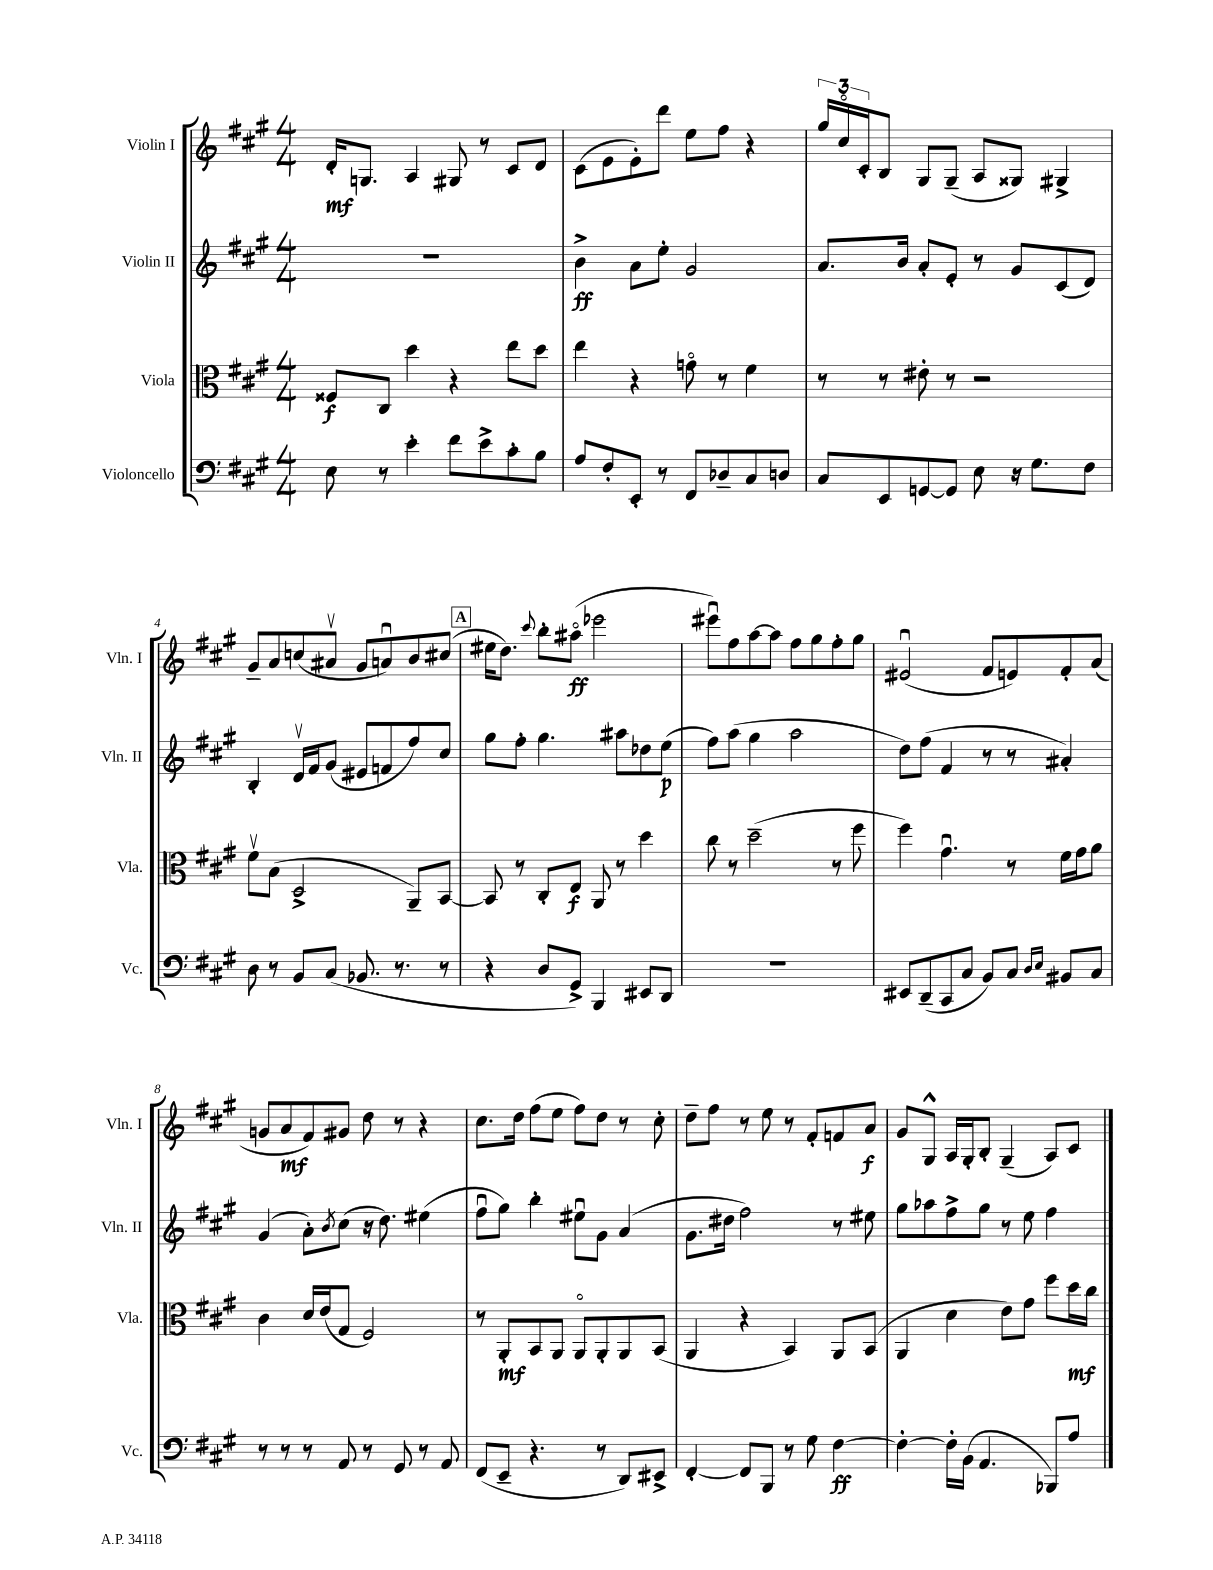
<<
\new StaffGroup <<
\new Staff = "s0" \with { instrumentName = "Violin I" shortInstrumentName = "Vln. I" } {
    \clef treble \key a \major \numericTimeSignature \time 4/4
    d'16-.\mf g8. a4 gis8 r8 cis'8 d'8 |
    cis'8( e'8 e'8-.) d'''8 e''8 fis''8 r4 |
    \tuplet 3/2 { gis''16 cis''16\flageolet cis'16-. } b8 gis8 gis8--( a8 gisis8) gis4-> |
    gis'8-- a'8 c''8( ais'8\upbow gis'8 a'8\downbow) b'8 cis''8( |
    \mark \markup { \box "A" } eis''16 d''8.) \appoggiatura { cis'''8 } b''8-. ais''8\flageolet\ff( ees'''2 |
    eis'''8\downbow) fis''8 a''8~ a''8 fis''8 gis''8 fis''8-. gis''8 |
    eis'2\downbow( fis'8 e'8) fis'8-. a'8( |
    g'8 a'8\mf fis'8) gis'8 d''8 r8 r4 |
    cis''8. d''16 fis''8( e''8 fis''8) d''8 r8 cis''8-. |
    d''8-- fis''8 r8 e''8 r8 fis'8-. f'8 a'8\f |
    gis'8 gis8-^ a16 gis16-. b8-. gis4--( a8) cis'8 \bar "|." |
}
\new Staff = "s1" \with { instrumentName = "Violin II" shortInstrumentName = "Vln. II" } {
    \clef treble \key a \major \numericTimeSignature \time 4/4
    R1 |
    b'4->\ff a'8 e''8-. gis'2 |
    a'8. b'16 a'8-. e'8-. r8 gis'8 cis'8( d'8) |
    b4-. d'16\upbow fis'16 gis'8( eis'8 f'8 fis''8) cis''8 |
    \mark \markup { \box "A" } gis''8 fis''8-. gis''4. ais''8 des''8 e''8\p( |
    fis''8) a''8( gis''4 a''2 |
    d''8) fis''8( fis'4 r8 r8 ais'4-.) |
    gis'4( a'8-.) \acciaccatura { b'8 } cis''8( r16 d''8.) eis''4( |
    fis''8\downbow gis''8) b''4-. eis''8\downbow gis'8 a'4( |
    gis'8. dis''16 fis''2) r8 eis''8 |
    gis''8 aes''8 fis''8-> gis''8 r8 e''8 fis''4 \bar "|." |
}
\new Staff = "s2" \with { instrumentName = "Viola" shortInstrumentName = "Vla." } {
    \clef alto \key a \major \numericTimeSignature \time 4/4
    fisis8\f cis8 d''4 r4 e''8 d''8 |
    e''4 r4 g'8\flageolet r8 fis'4 |
    r8 r8 eis'8-. r8 r2 |
    fis'8\upbow b8( d2-> a,8--) b,8~ |
    \mark \markup { \box "A" } b,8 r8 cis8-. e8\f a,8 r8 d''4 |
    cis''8 r8 d''2--( r8 fis''8 |
    fis''4) gis'4.\downbow r8 fis'16 gis'16 a'8 |
    cis'4 d'16 e'16( gis8 fis2) |
    r8 a,8-.\mf b,8 a,8 a,8\flageolet a,8-. a,8 b,8( |
    a,4 r4 b,4) a,8 b,8( |
    a,4 d'4 e'8) gis'8 fis''8 d''16\mf cis''16 \bar "|." |
}
\new Staff = "s3" \with { instrumentName = "Violoncello" shortInstrumentName = "Vc." } {
    \clef bass \key a \major \numericTimeSignature \time 4/4
    e8 r8 e'4-. fis'8 e'8-> cis'8-. b8 |
    a8 fis8-. e,8-. r8 fis,8 des8-- cis8 d8 |
    cis8 e,8 g,8~ g,8 e8 r16 gis8. fis8 |
    d8 r8 b,8 cis8( bes,8. r8. r8 |
    \mark \markup { \box "A" } r4 d8 gis,8->) b,,4 eis,8 d,8 |
    R1 |
    eis,8 d,8--( cis,8 cis8 b,8) cis8 \grace { d16 e16 } bis,8 cis8 |
    r8 r8 r8 a,8 r8 gis,8 r8 a,8 |
    fis,8( e,8-- r4. r8 d,8) eis,8-> |
    fis,4~-. fis,8 b,,8 r8 gis8 fis4~\ff |
    fis4~-. fis16-. b,16( a,4. bes,,8) a8 \bar "|." |
}
>>
>>
